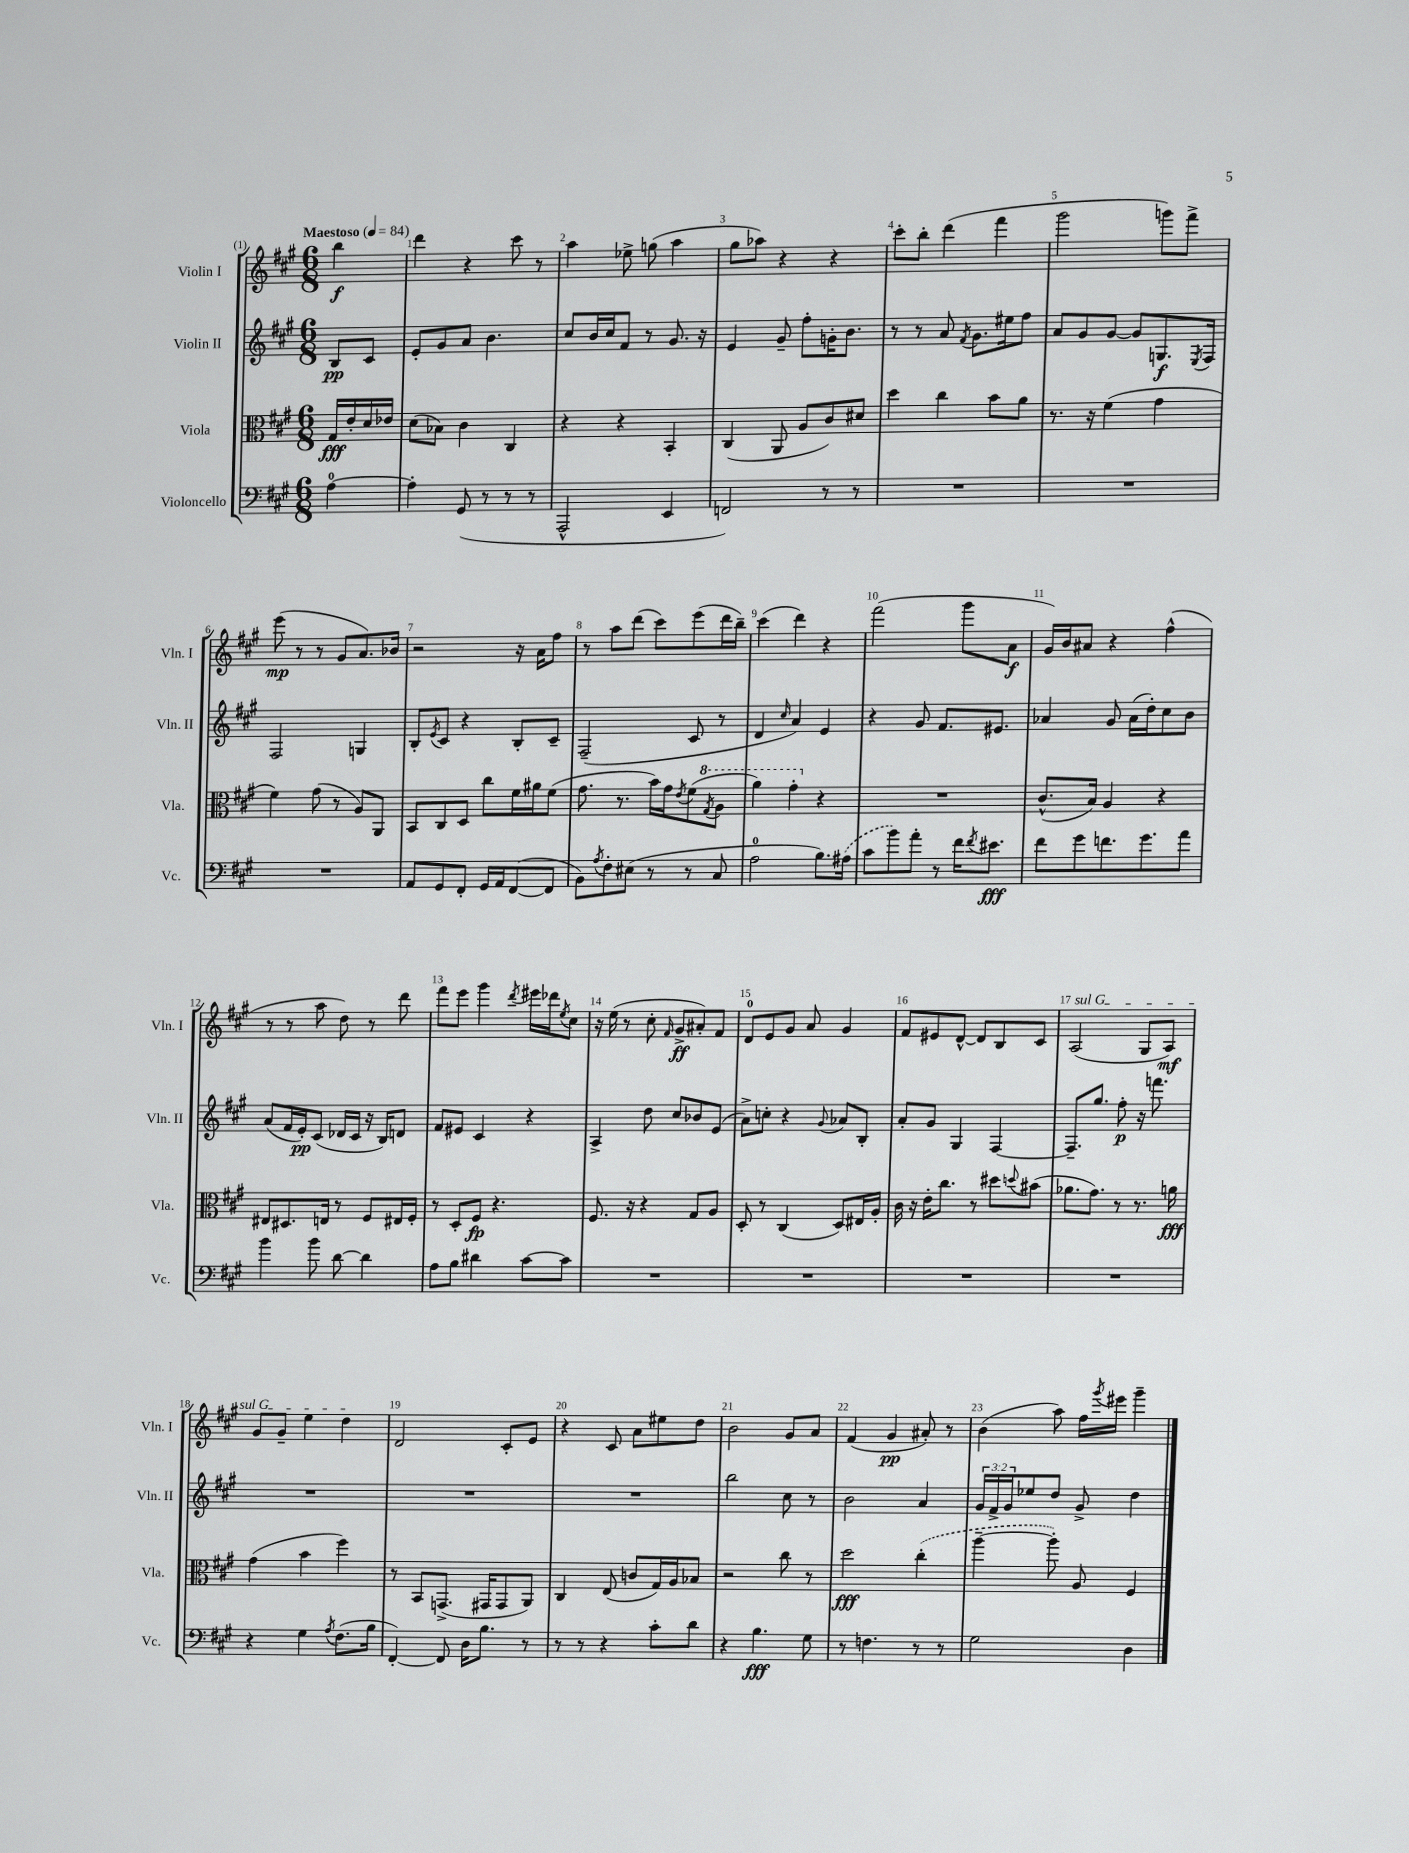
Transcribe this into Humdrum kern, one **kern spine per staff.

**kern	**kern	**kern	**kern
*staff4	*staff3	*staff2	*staff1
*clefF4	*clefC3	*clefG2	*clefG2
*k[f#c#g#]	*k[f#c#g#]	*k[f#c#g#]	*k[f#c#g#]
*M6/8	*M6/8	*M6/8	*M6/8
*MM84	*MM84	*MM84	*MM84
[4A	16G#	8B	4bb
.	16e'	.	.
.	16d	8c#	.
.	16e-	.	.
=	=	=	=
4A']	(8d	8e'	4ddd
.	8B-)	8g#	.
(8GG#	4c#	8a	4r
8r	.	4.b	.
8r	4C#	.	8ccc#
8r	.	.	8r
=	=	=	=
2AAA^^	4r	8cc#	4aa
.	.	16b	.
.	.	16cc#	.
.	4r	8f#	8ee-^
.	.	8r	(8gg
4EE	4BB'	8.g#	4aa
.	.	16r	.
=	=	=	=
2FF)	(4C#	4e	8gg#
.	.	.	8aa-)
.	8AA	8g#~	4r
.	8A	8ff#'	.
8r	8c#)	16g'	4r
.	.	8.b	.
8r	8d#	.	.
=	=	=	=
2.r	4dd	8r	8ccc#'
.	.	8r	8bb'
.	4cc#	8a	(4ddd
.	.	8qf#	.
.	.	8.g#	.
.	8b	.	4fff#
.	.	16ee#	.
.	8a	8ff#	.
=	=	=	=
2.r	8.r	8a	2ggg#
.	.	8g#	.
.	16r	.	.
.	(4f#	[8g#	.
.	.	8g#]	.
.	4g#	8.G	8ggg)
.	.	.	8fff#^
.	.	8qE	.
.	.	16F#	.
=	=	=	=
2.r	4f#)	2F#	(8eee
.	.	.	8r
.	(8g#	.	8r
.	8r	.	8g#
.	8A)	4G	8.a)
.	8AA	.	.
.	.	.	16b-
=	=	=	=
8AA	8BB	8B'	2r
.	.	8qe	.
8GG#	8C#	8c#	.
8FF#'	8D	4r	.
16GG#	8cc#	.	.
16AA	.	.	.
([8FF#	16f#	8B'	16r
.	16a#	.	16a
8FF#]	(8f#	8c#~	8ff#
=	=	=	=
8BB)	8.g#	(2F#~	8r
8qA	.	.	.
8F#'	.	.	8aa
.	8.r	.	.
(8E#	.	.	(8ddd
8r	16b)	.	8ccc#)
.	16g#	.	.
.	8qe	.	.
8r	(8f#	8c#	(8eee
.	8qg#	.	.
8C#	8a	8r	16ddd
.	.	.	16bb~)
=	=	=	=
2A	4aa)	4d	(4ccc#
.	.	16qqcc#	.
.	4gg#'	4a)	4ddd)
8.B)	4r	4e	4r
(16A#	.	.	.
=	=	=	=
8c#	2.r	4r	(2fff#
8b)	.	.	.
8a'	.	8g#	.
8r	.	8.f#	.
16f#	.	.	8ggg#
8qf#	.	.	.
8.e#	.	8.e#	.
.	.	.	8a
=	=	=	=
8f#	(8.c#^^	4a-	16g#)
.	.	.	16b
8g#	.	.	8a#
.	16B)	.	.
8.f	4A	8g#	4r
.	.	(16a-	.
8.g#	.	16dd')	.
.	4r	8cc#	(4ff#^^
8a	.	8b	.
=	=	=	=
4b	8E#	(8a	8r
.	8.D#	16f#	8r
.	.	16e')	.
8b	.	(8c#	8aa
.	16E	.	.
[8d	8r	16d-	8dd)
.	.	16c#	.
4d]	8F#	16r	8r
.	.	16B)	.
.	16E#	8d	8ddd
.	16F#'	.	.
=	=	=	=
8A	8r	8f#	8fff#
8B	8D'	8e#	8eee
4d#	8F#	4c#	4ggg#
.	4.r	.	.
.	.	.	8qddd
[8c#	.	4r	16eee#
.	.	.	16ddd-
.	.	.	8qee
8c#]	.	.	8cc#
=	=	=	=
2.r	8.F#	4A^	16r
.	.	.	(16ee
.	.	.	8r
.	16r	.	.
.	4r	8dd	8cc#'
.	.	.	16qqf#
.	.	8cc#	8g#^
.	8G#	8b-	8a#')
.	8A	(8e	8f#
=	=	=	=
2.r	8D'	8a^)	8d
.	8r	8cc'	8e
.	(4C#	4r	8g#
.	.	.	8a
.	.	8qqg#	.
.	8D)	8a-	4g#
.	16E#	8B'	.
.	16A'	.	.
=	=	=	=
2.r	16c#	8a'	8f#
.	16r	.	.
.	16e'	8g#	8e#
.	8.cc#	.	.
.	.	4G#	[8d^^
.	8r	.	8d]
.	8dd#	[4F#	8B
.	8qqdd	.	.
.	(8b#	.	8c#
=	=	=	=
2.r	8.a-	8.F#~]	(2A
.	8.g#)	8.gg#	.
.	8r	8ff#'	.
.	8.r	16r	8G#
.	.	8.fff	.
.	.	.	8A)
.	16a	.	.
=	=	=	=
4r	(4g#	2.r	8g#
.	.	.	8g#~
4G#	4b	.	4ee
8qA	.	.	.
(8.F#	4ff#)	.	4dd
16B	.	.	.
=	=	=	=
[4FF#')	8r	2.r	2d
.	8BB	.	.
8FF#]	(8.GG^	.	.
16D	.	.	.
8.B	16GG#	.	.
.	8GG#	.	8c#'
8r	8AA)	.	8e
=	=	=	=
8r	4C#	2.r	4r
8r	.	.	.
4r	(8E	.	8c#
.	8c	.	8a
8c#'	16G#)	.	8ee#
.	16A	.	.
8d	8B-	.	8dd
=	=	=	=
4r	2r	2bb	2b
4.B	.	.	.
.	8cc#	8cc#	8g#
8G#	8r	8r	8a
=	=	=	=
8r	2dd	2b	(4f#
4.F	.	.	.
.	.	.	4g#
8r	(4cc#'	4a	8a#')
8r	.	.	8r
=	=	=	=
2G#	[4aa~	24g#	(4b
.	.	24f#^	.
.	.	24g#	.
.	.	8ee-	.
.	8aa'])	8dd	8aa)
.	8A	8g#^	16ff#
.	.	.	8qggg#
.	.	.	16eee#
4D	4F#	4dd	4ggg#~
==	==	==	==
*-	*-	*-	*-
